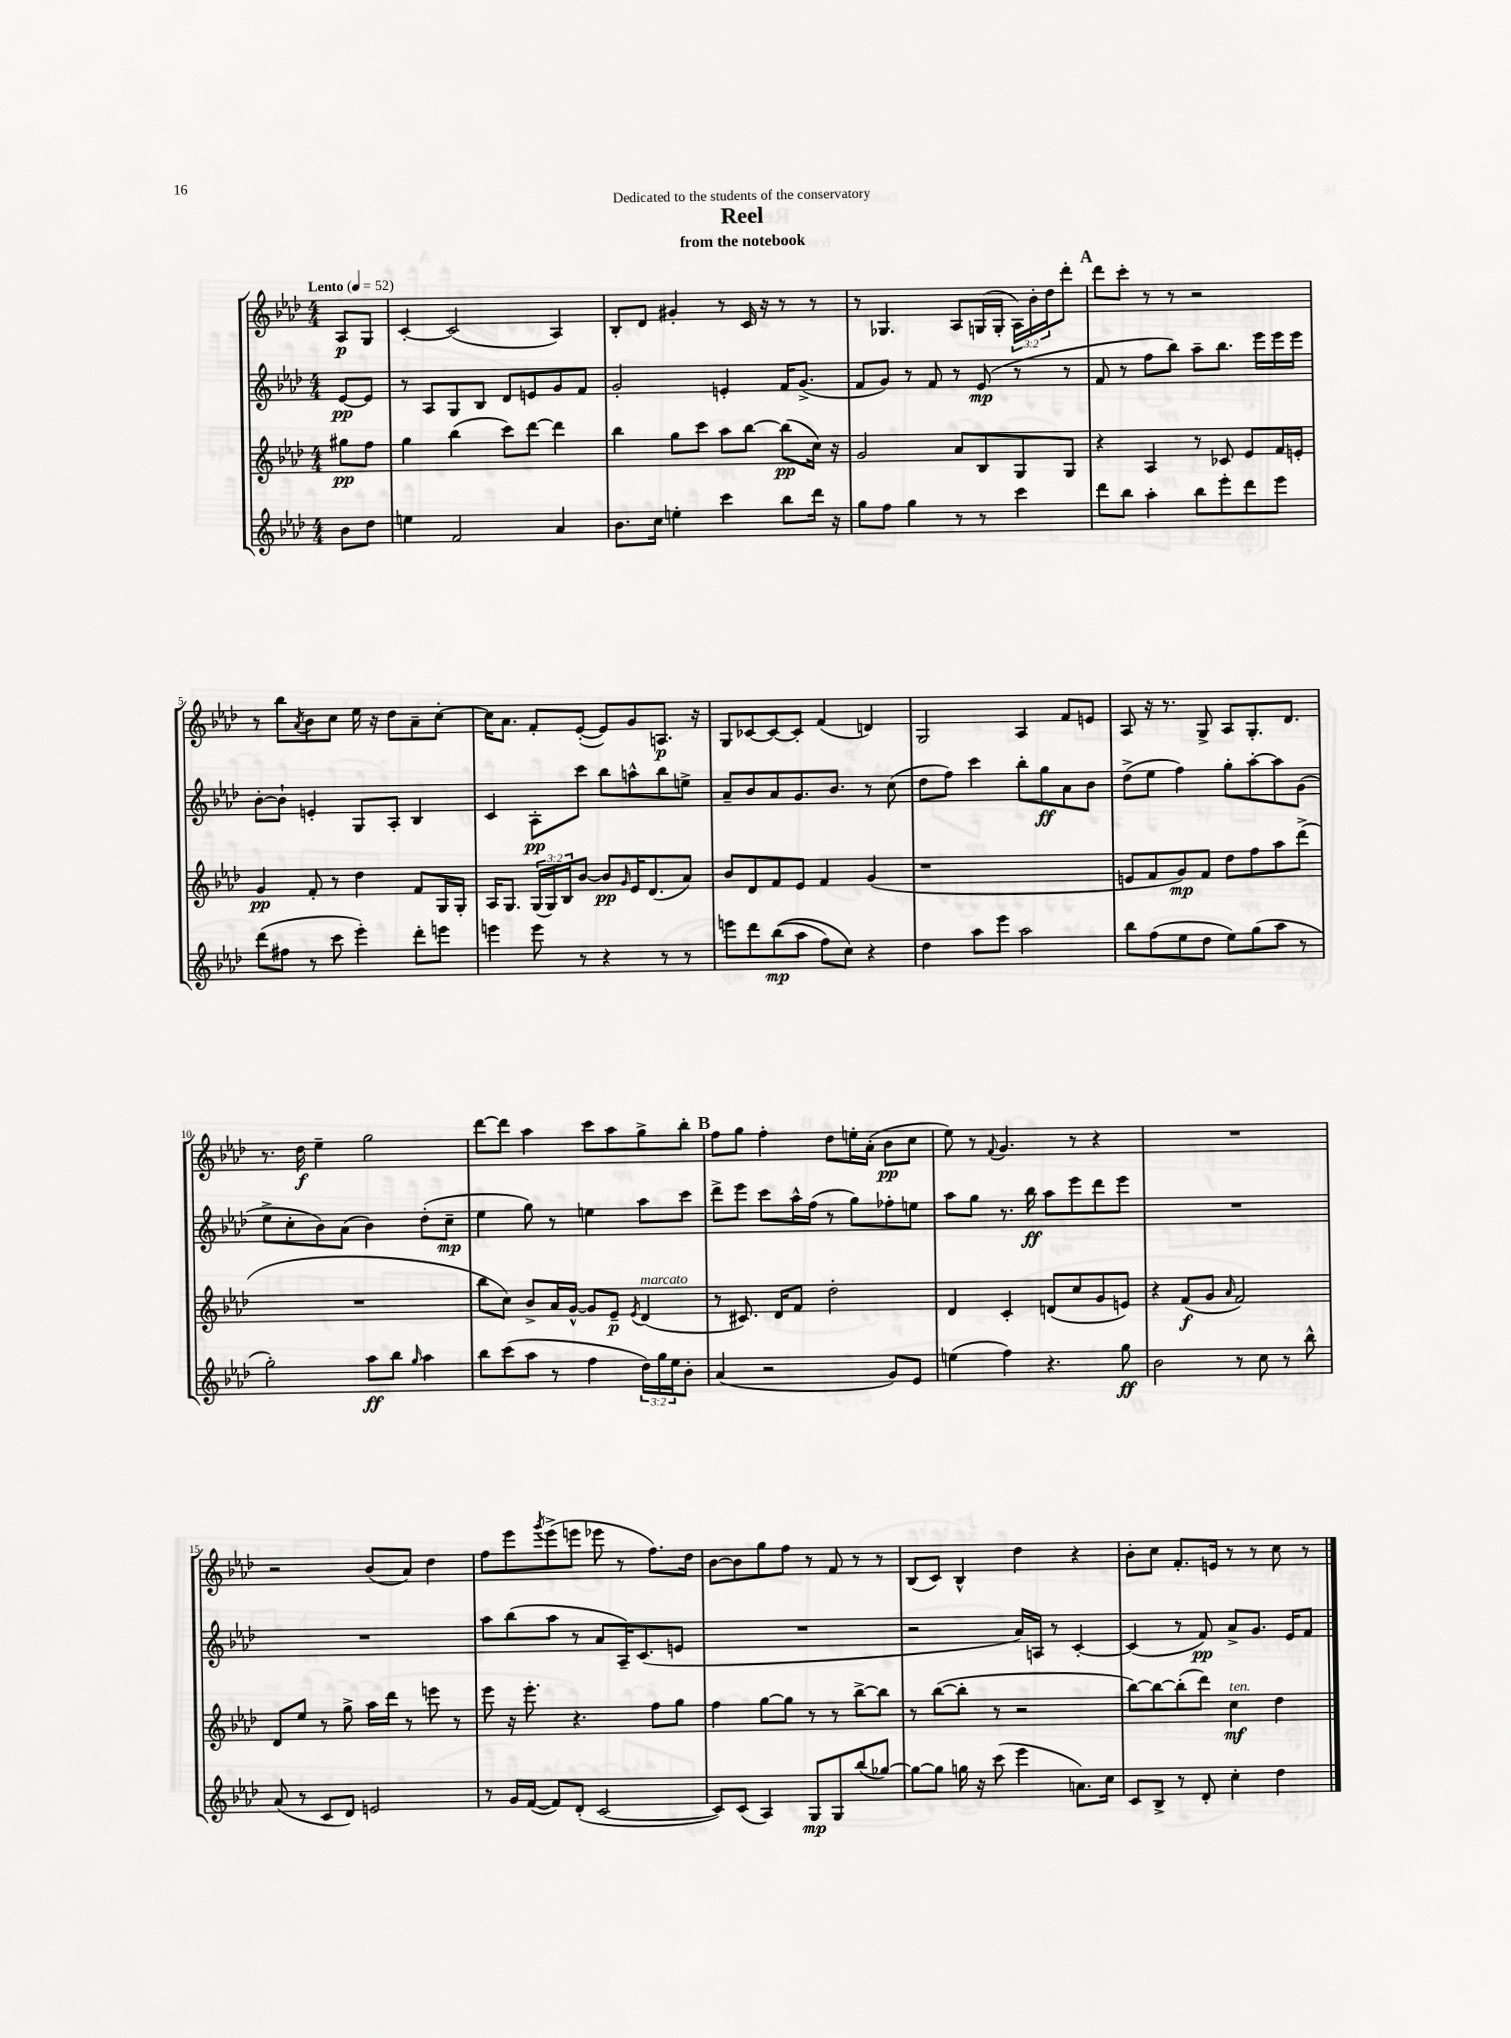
\header { title = "Reel" subtitle = "from the notebook" dedication = "Dedicated to the students of the conservatory" }
<<
\new StaffGroup <<
\new Staff = "s0" {
    \clef treble \key aes \major \numericTimeSignature \time 4/4 \override Staff.TupletNumber.text = #tuplet-number::calc-fraction-text \partial 4 \tempo "Lento" 4 = 52
    aes8\p g8 |
    c'4~-. c'2( aes4) |
    bes8-. des'8 gis'4-. r8 c'16 r16 r8 r8 |
    r8 ges4. aes8 g16( g16-. \tuplet 3/2 { aes16) bes'16-. des''16 } des'''8-. |
    \mark \markup { \bold "A" } des'''8 c'''8-. r8 r8 r2 |
    r8 bes''8 \acciaccatura { aes'8 } bes'8 c''8 ees''16 r16 des''8 aes'8-- c''8~-. |
    c''16 aes'8. f'8-. ees'8~-.( ees'8) g'8 a8.\p r16 |
    g8 ces'8~ ces'8~ ces'8-. f'4( d'4) |
    g2 aes4 f'8 e'8 |
    aes8 r16 r8. g8-> aes8 g8.-. des'8. |
    r8. des''16\f ees''4-- g''2 |
    des'''8~ des'''8 aes''4 c'''8 aes''8 g''8-> bes''8-. |
    \mark \markup { \bold "B" } f''8 g''8 f''4-. des''8 e''16-. aes'16-.( bes'8\pp c''8 |
    ees''8) r8 \appoggiatura { f'8 } g'4. r8 r4 |
    R1 |
    r2 bes'8( aes'8) des''4 |
    f''8 ees'''8 \acciaccatura { g'''8 } ees'''8->( e'''8 ees'''8 r8 f''8.) des''16 |
    bes'8~ bes'8 g''8 f''8 r8 f'8 r8 r8 |
    bes8( c'8) bes4-^ des''4 r4 |
    bes'8-. c''8 f'8.-. e'16 r8 r8 c''8 r8 \bar "|." |
}
\new Staff = "s1" {
    \clef treble \key aes \major \numericTimeSignature \time 4/4 \partial 4
    ees'8~\pp ees'8 |
    r8 aes8 g8 bes8 des'8 e'8 g'8 f'8 |
    g'2-. e'4-. f'16 g'8.->( |
    f'8 g'8) r8 f'8 r8 ees'8\mp( r8 r8 |
    \mark \markup { \bold "A" } f'8 r8 f''8 bes''8) aes''8-- bes''8. ees'''16 ees'''16 ees'''16 |
    bes'8~-. bes'8-! e'4-. g8 aes8-. bes4 |
    c'4 aes8-.\pp c'''8 bes''8 a''8-^ bes''8 e''8-> |
    aes'8-- bes'8 aes'8 g'8. bes'8. r8 c''8( |
    des''8 f''8) c'''4 bes''8-. g''8\ff aes'8 bes'8 |
    des''8->( ees''8 f''4) g''8-. aes''8~-. aes''8 g'8( |
    ees''8-> c''8-. bes'8) aes'8( bes'4) des''8-.( c''8--\mp |
    ees''4 g''8) r8 e''4 aes''8 c'''8 |
    \mark \markup { \bold "B" } des'''8-> ees'''8 c'''8 aes''16-^ f''16( r8 g''8) fes''8-. e''8 |
    aes''8 g''8 r8. bes''16\ff aes''8 ees'''8 des'''8 ees'''8 |
    R1 |
    R1 |
    aes''8 bes''8( aes''8 r8 aes'8 aes16--) c'8.( e'8 |
    R1 |
    r2 aes'16) a16 r8 c'4~-. |
    c'4( r8 f'8\pp) aes'8-> g'8. ees'16 f'8 \bar "|." |
}
\new Staff = "s2" {
    \clef treble \key aes \major \numericTimeSignature \time 4/4 \override Staff.TupletNumber.text = #tuplet-number::calc-fraction-text \partial 4
    gis''8\pp f''8 |
    g''4 bes''4( c'''8) des'''8~ des'''4 |
    bes''4 g''8 c'''8 aes''8 bes''8~ bes''8\pp( c''16) r16 |
    g'2 aes'8 bes8 g8 g8 |
    \mark \markup { \bold "A" } r4 aes4 r8 ces'8 ees'8 f'16 e'16-. |
    g'4\pp f'8-. r8 des''4 f'8 g16 g16-. |
    aes16 g8. \tuplet 3/2 { g16( g16) bes16 } bes'8~ bes'8\pp \grace { g'16 } ees'16 des'8.( aes'8) |
    bes'8 des'8 f'8 ees'8 f'4 g'4( |
    r1 |
    e'8 f'8 g'8\mp) f'8 des''8 f''8 aes''8 des'''8->( |
    R1 |
    bes''8 c''8) bes'8-> aes'16 g'16~-^ g'8 ees'8--\p \acciaccatura { ees'8 } des'4^\markup { \italic "marcato" }( |
    \mark \markup { \bold "B" } r8 cis'8.) des'16 f'8 des''2-. |
    des'4 c'4-. d'8( c''8 g'8 e'8) |
    r4 f'8\f( g'8 \grace { aes'16 } f'2) |
    des'8 ees''8 r8 g''8-> aes''16 des'''16 r8 e'''8 r8 |
    ees'''8 r16 ees'''8.-. r4. f''8 g''8 |
    f''4 g''8~ g''8 r8 r8 bes''8~-> bes''8 |
    r8 bes''8~( bes''8-. r8 r2 |
    bes''8~) bes''8~ bes''8-.( des'''8) c''4\mf^\markup { \italic "ten." } des''4 \bar "|." |
}
\new Staff = "s3" {
    \clef treble \key aes \major \numericTimeSignature \time 4/4 \override Staff.TupletNumber.text = #tuplet-number::calc-fraction-text \partial 4
    bes'8 des''8 |
    e''4 f'2 aes'4 |
    bes'8. c''16 e''4-. c'''4 bes''8 des'''16 r16 |
    g''8 f''8 g''4 r8 r8 c'''4 |
    \mark \markup { \bold "A" } des'''8 bes''8 aes''4-. bes''8 ees'''8-. des'''8 ees'''8 |
    des'''8( fis''8 r8 c'''8 ees'''4-.) des'''8-. e'''8 |
    e'''4 e'''8 r8 r4 r8 r8 |
    e'''8 des'''8 bes''8\mp(\( aes''8 f''8) c''8\) r4 |
    des''4 aes''8 ees'''8 aes''2 |
    bes''8 f''8( ees''8 des''8 ees''8) g''8( aes''8 r8 |
    g''2-.) aes''8\ff bes''8 \grace { g''16 } aes''4 |
    bes''8 c'''8( aes''8 r8 f''4 \tuplet 3/2 { des''16) g''16 ees''16 } bes'8-. |
    \mark \markup { \bold "B" } aes'4( r2 g'8) ees'8 |
    e''4( f''4) r4. g''8\ff |
    bes'2 r8 c''8 r8 bes''8-^ |
    aes'8( r8 c'8 des'8) e'2 |
    r8 g'16 f'16~( f'8) des'8-.( c'2~ |
    c'8) c'8( aes4) g8\mp g8 bes''8( ges''8~) |
    ges''8~ ges''8 g''16 r16 c'''8( ees'''4 a'8.) c''16 |
    c'8 bes8-> r8 des'8-. c''4-. des''4 \bar "|." |
}
>>
>>
